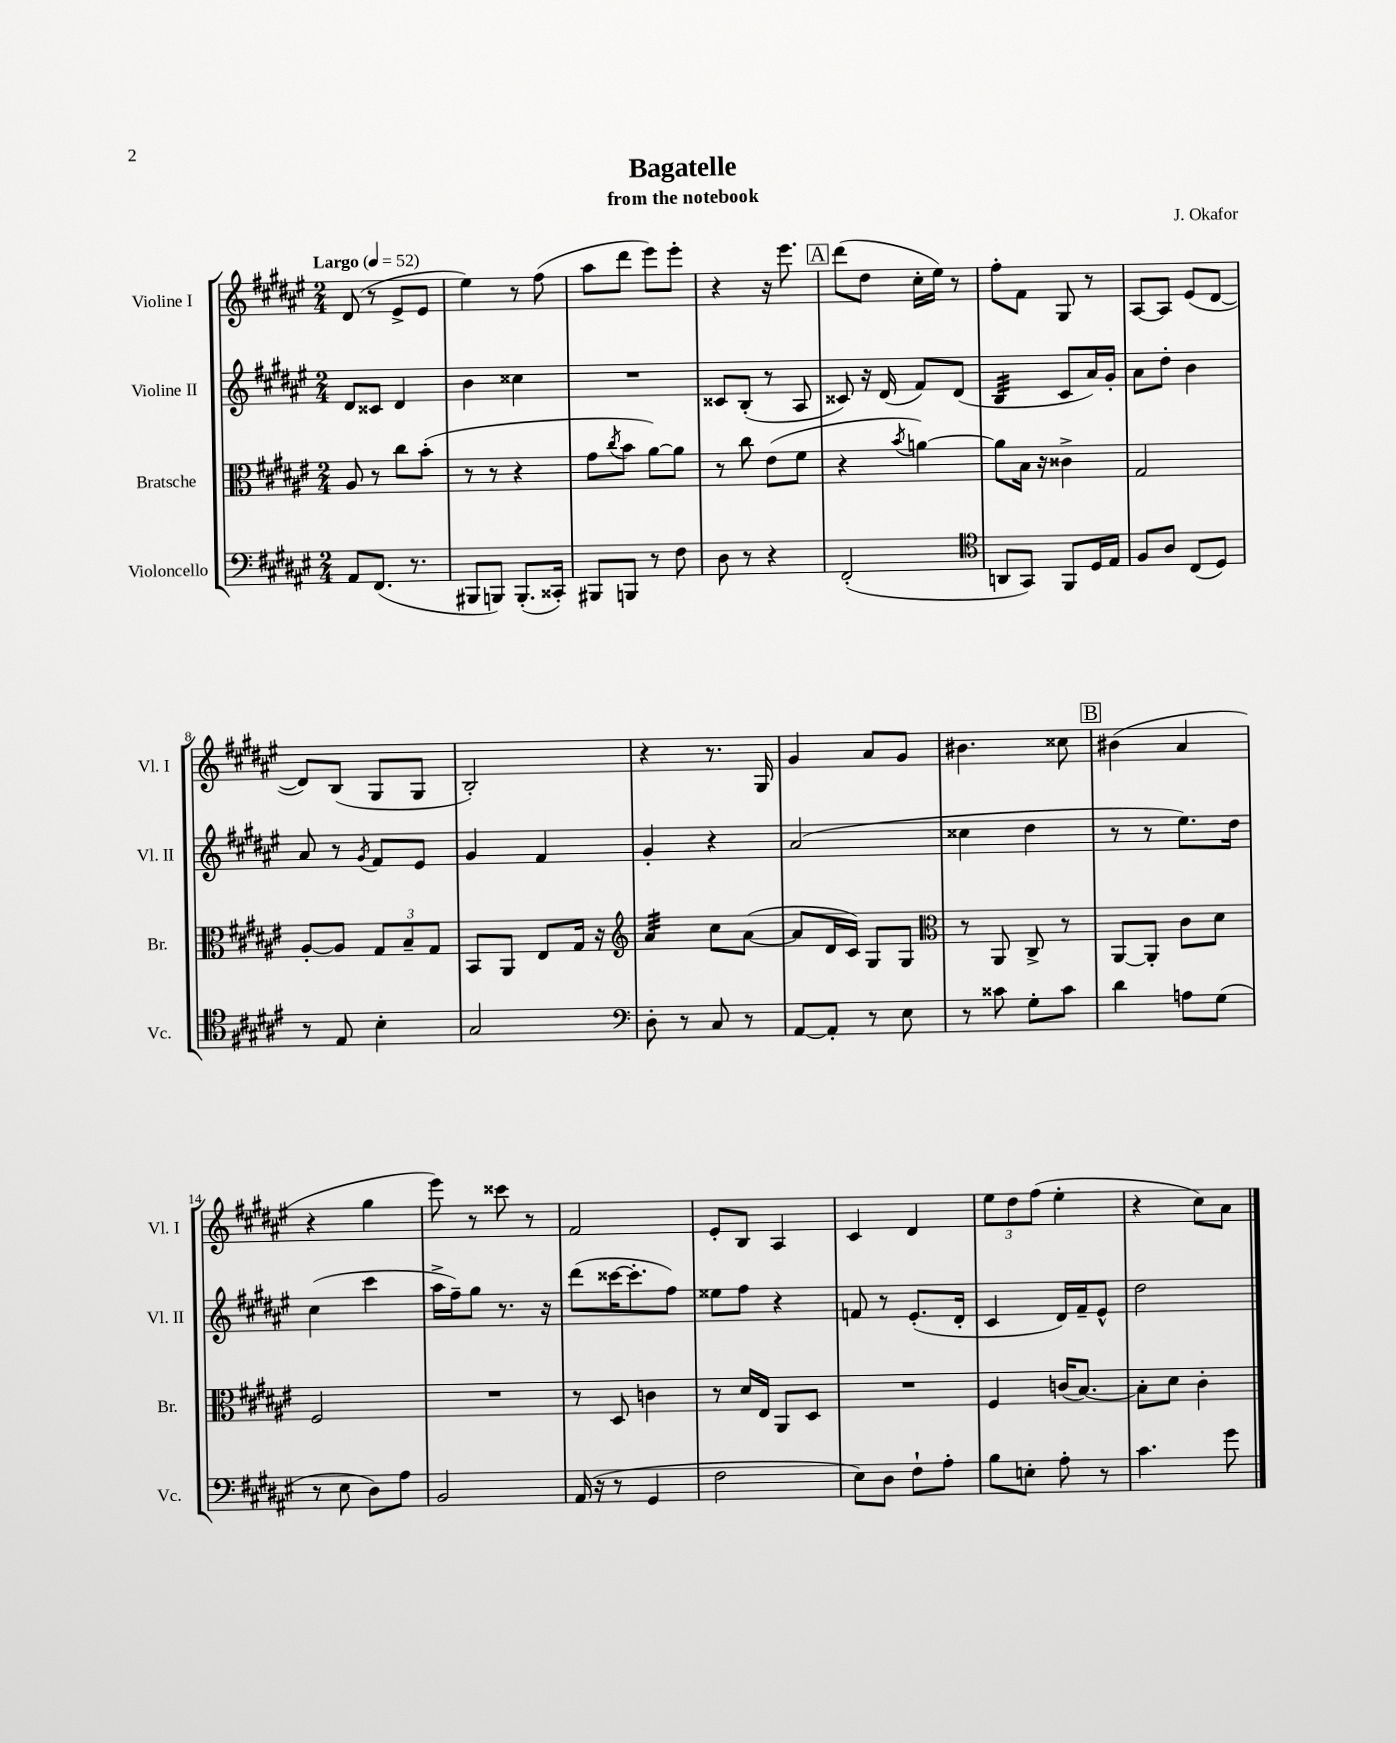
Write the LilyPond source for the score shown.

\header { title = "Bagatelle" composer = "J. Okafor" subtitle = "from the notebook" }
<<
\new StaffGroup <<
\new Staff = "s0" \with { instrumentName = "Violine I" shortInstrumentName = "Vl. I" } {
    \clef treble \key fis \major \numericTimeSignature \time 2/4 \tempo "Largo" 4 = 52
    dis'8( r8 eis'8-> eis'8 |
    eis''4) r8 fis''8( |
    ais''8 dis'''8 eis'''8) eis'''8-. |
    r4 r16 eis'''8. |
    \mark \markup { \box "A" } dis'''8( dis''8 cis''16-. eis''16) r8 |
    fis''8-. fis'8 gis8 r8 |
    ais8~ ais8 eis'8( dis'8~ |
    dis'8) b8( gis8 gis8 |
    b2-.) |
    r4 r8. gis16 |
    gis'4 ais'8 gis'8 |
    bis'4. cisis''8 |
    \mark \markup { \box "B" } bis'4( ais'4 |
    r4 gis''4 |
    eis'''8) r8 cisis'''8 r8 |
    fis'2 |
    eis'8-. b8 ais4 |
    cis'4 dis'4 |
    \tuplet 3/2 { eis''8 dis''8 fis''8( } eis''4-. |
    r4 cis''8) ais'8 \bar "|." |
}
\new Staff = "s1" \with { instrumentName = "Violine II" shortInstrumentName = "Vl. II" } {
    \clef treble \key fis \major \numericTimeSignature \time 2/4
    dis'8 cisis'8 dis'4 |
    b'4 cisis''4 |
    R2 |
    cisis'8 b8-.( r8 ais8 |
    \mark \markup { \box "A" } cisis'8) r16 dis'16( fis'8) dis'8( |
    b4:32 cis'8 ais'16) gis'16-. |
    ais'8 dis''8-. b'4 |
    ais'8 r8 \acciaccatura { gis'8 } fis'8 eis'8 |
    gis'4 fis'4 |
    gis'4-. r4 |
    ais'2( |
    cisis''4 dis''4 |
    \mark \markup { \box "B" } r8 r8 eis''8.) dis''16 |
    cis''4( cis'''4 |
    ais''16-> fis''16--) gis''8 r8. r16 |
    dis'''8( cisis'''16~ cisis'''8.-. fis''8) |
    eisis''8 fis''8 r4 |
    f'8 r8 eis'8.-.( dis'16-. |
    cis'4 dis'16) fis'16-- eis'8-^ |
    dis''2 \bar "|." |
}
\new Staff = "s2" \with { instrumentName = "Bratsche" shortInstrumentName = "Br." } {
    \clef alto \key fis \major \numericTimeSignature \time 2/4
    ais8 r8 cis''8 b'8-.( |
    r8 r8 r4 |
    gis'8 \acciaccatura { cis''8 } b'8 ais'8~) ais'8 |
    r8 cis''8 eis'8( fis'8 |
    \mark \markup { \box "A" } r4 \acciaccatura { b'8 } a'4~) |
    a'8 b16 r16 cisis'4-> |
    gis2 |
    ais8~-. ais8 \tuplet 3/2 { gis8 b8-- gis8 } |
    b,8 ais,8 eis8 gis16 r16 |
    \clef treble ais'4:32 cis''8 ais'8~( |
    ais'8 dis'16 cis'16) gis8 gis8 |
    \clef alto r8 ais,8 cis8-> r8 |
    \mark \markup { \box "B" } ais,8~ ais,8-. cis'8 dis'8 |
    fis2 |
    R2 |
    r8 dis8 c'4 |
    r8 dis'16 eis16 ais,8 dis8 |
    R2 |
    fis4 c'16( b8.~) |
    b8-. dis'8 cis'4-. \bar "|." |
}
\new Staff = "s3" \with { instrumentName = "Violoncello" shortInstrumentName = "Vc." } {
    \clef bass \key fis \major \numericTimeSignature \time 2/4
    ais,8 fis,8.( r8. |
    bis,,8 b,,8) b,,8.-.( cisis,16-.) |
    bis,,8 b,,8 r8 fis8 |
    dis8 r8 r4 |
    \mark \markup { \box "A" } fis,2-.( |
    \clef tenor a,8 gis,8) fis,8 dis16 eis16 |
    fis8 ais8 cis8( dis8) |
    r8 eis8 b4-. |
    gis2 |
    \clef bass dis8-. r8 cis8 r8 |
    ais,8~ ais,8-. r8 eis8 |
    r8 cisis'8 gis8-. cisis'8 |
    \mark \markup { \box "B" } dis'4 a8 gis8( |
    r8 eis8 dis8) ais8 |
    b,2 |
    ais,16( r16 r8 gis,4 |
    fis2 |
    eis8) dis8 fis8-! ais8-. |
    b8 e8-. ais8-. r8 |
    cis'4. gis'8 \bar "|." |
}
>>
>>
